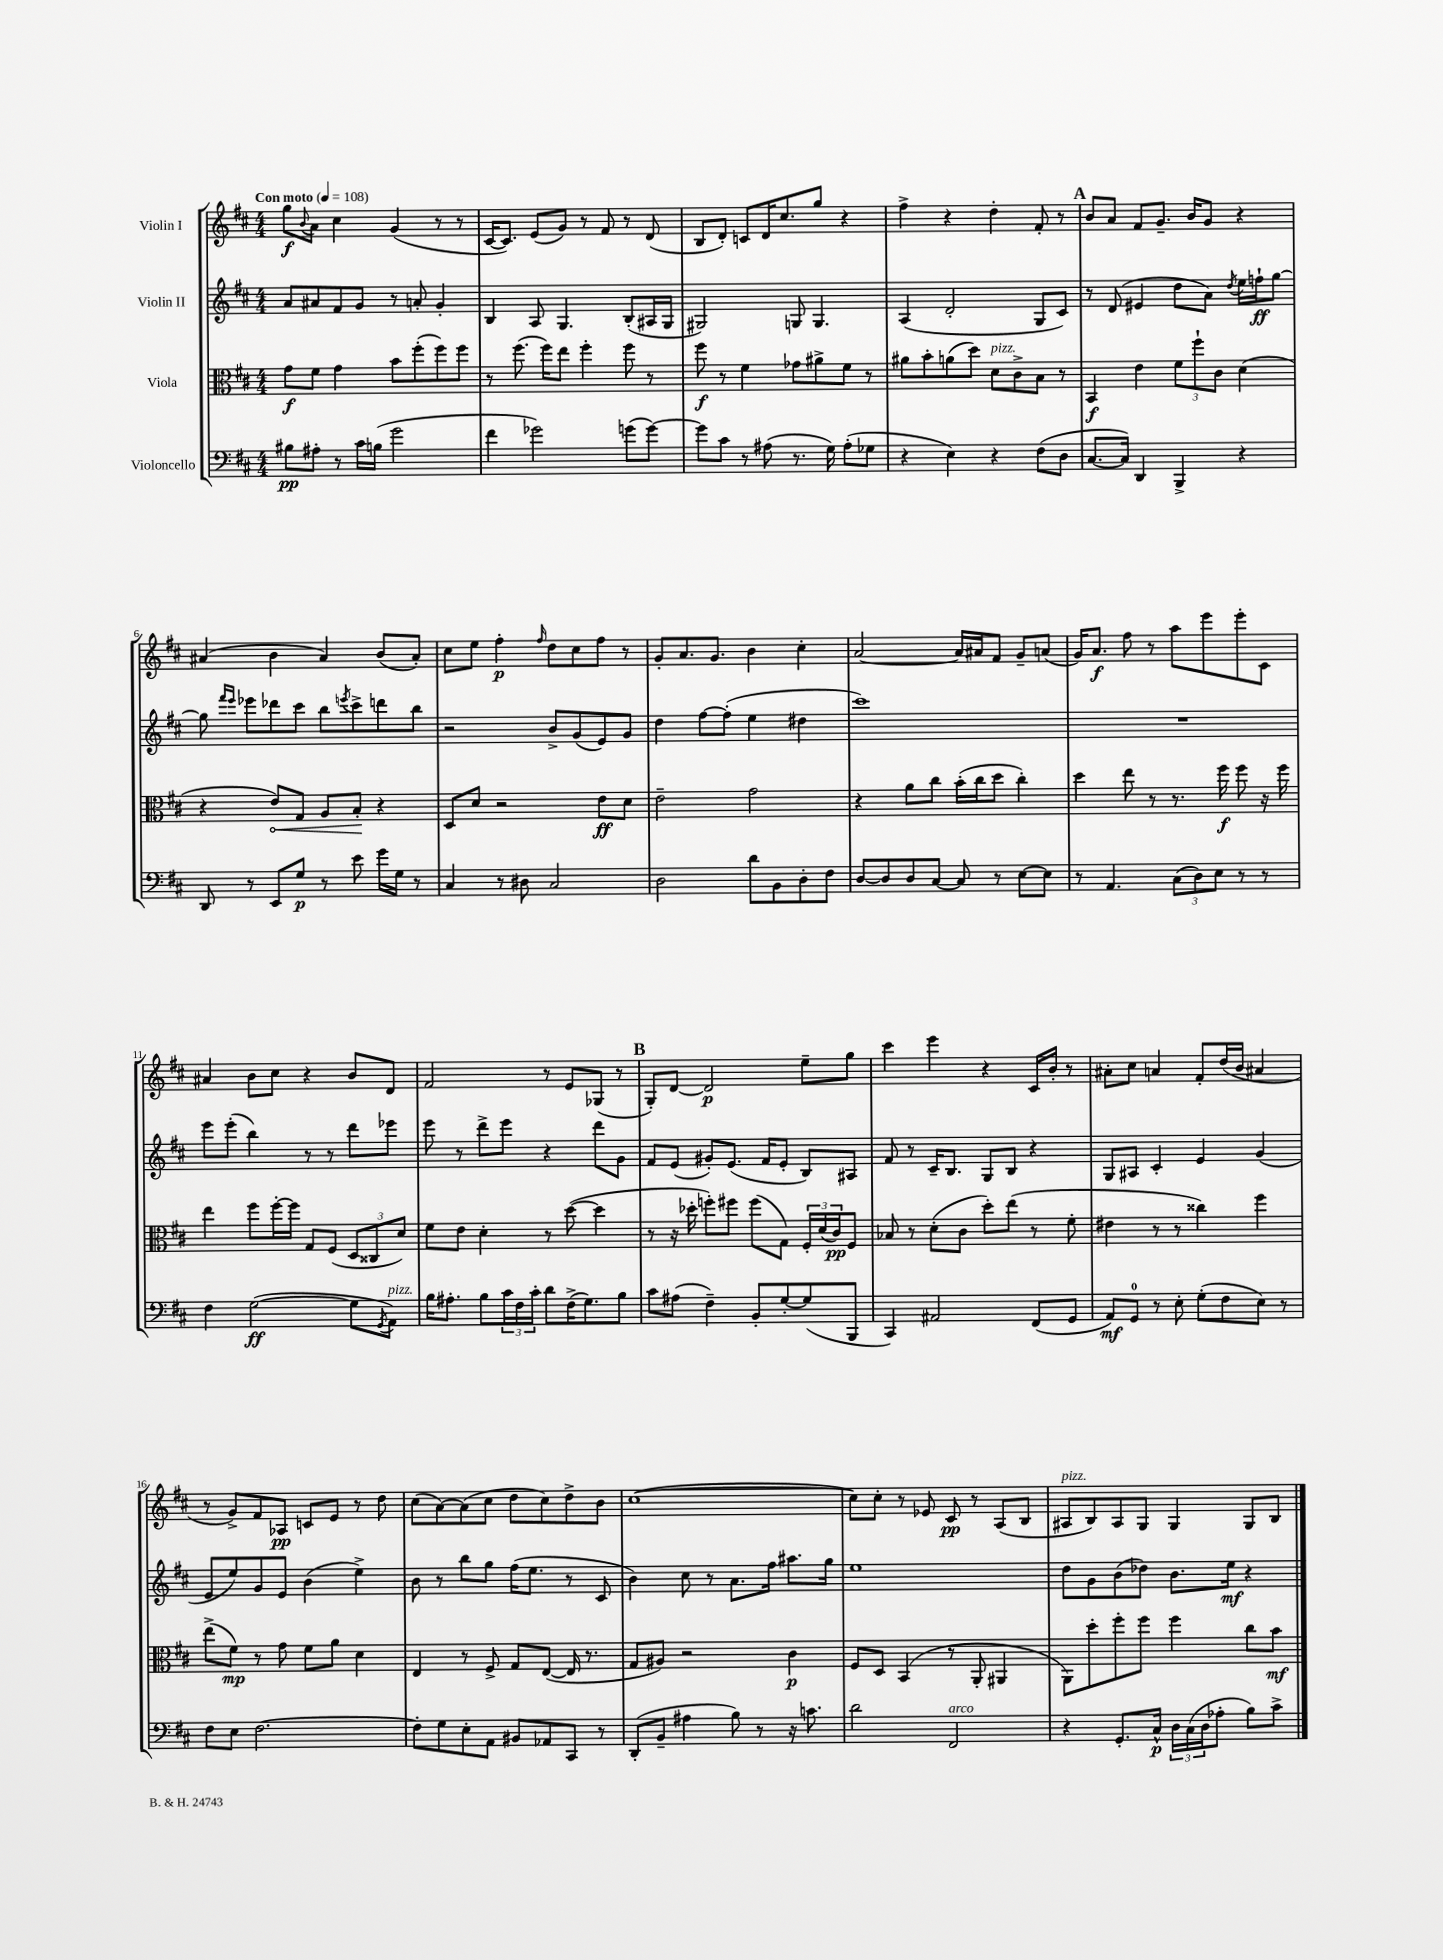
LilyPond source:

<<
\new StaffGroup <<
\new Staff = "s0" \with { instrumentName = "Violin I" } {
    \clef treble \key d \major \numericTimeSignature \time 4/4 \tempo "Con moto" 4 = 108
    g''8\f \appoggiatura { b'8 } a'8 cis''4 g'4( r8 r8 |
    cis'16~ cis'8.) e'8( g'8) r8 fis'8 r8 d'8( |
    b8 d'8-.) c'8 d'16 cis''8. g''8 r4 |
    fis''4-> r4 d''4-. fis'8-. r8 |
    \mark \markup { \bold "A" } b'8 a'8 fis'8 g'8.-- b'16 g'8 r4 |
    ais'4( b'4 ais'4) b'8( ais'8-.) |
    cis''8 e''8 fis''4-.\p \grace { fis''16 } d''8 cis''8 fis''8 r8 |
    g'8-. a'8. g'8. b'4 cis''4-. |
    a'2~ a'16 ais'16 fis'8 g'8-- a'8( |
    g'16) a'8.\f fis''8 r8 a''8 e'''8 e'''8-. cis'8 |
    ais'4 b'8 cis''8 r4 b'8 d'8 |
    fis'2 r8 e'8 ges8( r8 |
    \mark \markup { \bold "B" } g8-.) d'8~ d'2\p e''8-- g''8 |
    cis'''4 e'''4 r4 cis'16 b'16-. r8 |
    ais'8-. cis''8 a'4 fis'8-. d''16( b'16 ais'4 |
    r8 g'8->) fis'8 aes8\pp c'8 e'8 r8 d''8 |
    cis''8( a'8~) a'8( cis''8 d''8 cis''8) d''8-> b'8 |
    cis''1~( |
    cis''8) cis''8-. r8 ees'8 cis'8\pp r8 a8( b8 |
    ais8^\markup { \italic "pizz." } b8) ais8 g8 g4 g8 b8 \bar "|." |
}
\new Staff = "s1" \with { instrumentName = "Violin II" } {
    \clef treble \key d \major \numericTimeSignature \time 4/4
    a'8 ais'8 fis'8 g'8 r8 a'8-. g'4-. |
    b4 a8 g4. b8-.( ais16 g16 |
    gis2) g8 g4. |
    a4( d'2-. g8 cis'8) |
    \mark \markup { \bold "A" } r8 d'8( eis'4 d''8 a'8) \acciaccatura { d''8 } e''16 f''16-!\ff g''8~ |
    g''8 \grace { fis'''16 e'''16 } ees'''8 des'''8 cis'''8 b''8 \acciaccatura { e'''8 } cis'''8-> d'''8 b''8 |
    r2 b'8-> g'8( e'8) g'8 |
    d''4 fis''8~ fis''8-.( e''4 dis''4 |
    cis'''1) |
    R1 |
    e'''8 e'''8-.( b''4) r8 r8 d'''8 ees'''8 |
    e'''8 r8 d'''8-> e'''8 r4 d'''8 g'8 |
    \mark \markup { \bold "B" } fis'8 e'8( gis'8-.) e'8.( fis'16 e'8-. b8) ais8 |
    fis'8 r8 cis'16-- b8. g8 b8 r4 |
    g8 ais8 cis'4-. e'4 g'4( |
    e'8 e''8) g'8 e'8 b'4( e''4->) |
    b'8 r8 b''8 g''8 fis''16( e''8. r8 cis'8 |
    b'4) cis''8 r8 a'8. fis''16 ais''8. g''16 |
    e''1 |
    d''8 g'8 b'8( des''8) b'8. e''16\mf r4 \bar "|." |
}
\new Staff = "s2" \with { instrumentName = "Viola" } {
    \clef alto \key d \major \numericTimeSignature \time 4/4
    g'8\f fis'8 g'4 b'8 fis''8-.( fis''8) fis''8 |
    r8 fis''8.( fis''16) e''8 fis''4-. fis''8 r8 |
    fis''8\f r8 fis'4 ges'8 ais'8-> fis'8 r8 |
    ais'8 b'8-. a'8( d''8) d'8^\markup { \italic "pizz." } cis'8-> b8 r8 |
    \mark \markup { \bold "A" } b,4\f e'4 \tuplet 3/2 { fis'8 fis''8-! cis'8 } d'4( |
    r4 \once \override Hairpin.circled-tip = ##t e'8\<) g8 a8 b8-.\! r4 |
    d8 d'8 r2 e'8\ff d'8 |
    e'2-- g'2 |
    r4 a'8 cis''8 b'16-.( cis''16 d''8 cis''4-.) |
    d''4 e''8 r8 r8. fis''16\f fis''8 r16 fis''16 |
    e''4 fis''8 fis''16~-. fis''16 g8 fis8( \tuplet 3/2 { d8 cisis8 d'8) } |
    fis'8 e'8 d'4-. r8 d''8~( d''4 |
    \mark \markup { \bold "B" } r8 r16 des''16-. f''8-.) fis''8 fis''8( g8) \tuplet 3/2 { fis16-. d'16( cis'16\pp) } fis8 |
    bes8 r8 d'8-.( cis'8 d''8-.) e''8( r8 fis'8-. |
    eis'4 r8 r8 cisis''4) fis''4 |
    e''8->( fis'8\mp) r8 g'8 fis'8 a'8 d'4 |
    e4 r8 fis8-> g8 e8~( e16 r8. |
    g8 ais8) r2 cis'4\p |
    fis8 d8 b,4( r8 a,8-. ais,4 |
    a,8) d''8-. fis''8-. fis''8 fis''4 cis''8 b'8\mf \bar "|." |
}
\new Staff = "s3" \with { instrumentName = "Violoncello" } {
    \clef bass \key d \major \numericTimeSignature \time 4/4
    bis8\pp ais8-. r8 cis'16 b16( g'2 |
    fis'4 ges'2) g'8( g'8~) |
    g'8 cis'8 r8 ais8( r8. g16) ais8-.( ges8 |
    r4 e4) r4 fis8( d8 |
    \mark \markup { \bold "A" } cis8.~ cis16) d,4 b,,4-> r4 |
    d,8 r8 e,8 g8\p r8 e'8 g'16 g16 r8 |
    cis4 r8 dis8 cis2 |
    d2 d'8 b,8 d8-. fis8 |
    d8~ d8 d8 cis8~ cis8 r8 e8~ e8 |
    r8 a,4. \tuplet 3/2 { cis8( d8) e8 } r8 r8 |
    fis4 g2~\ff( g8 \acciaccatura { g,8 } a,8^\markup { \italic "pizz." }) |
    b16 ais8.-. b8 \tuplet 3/2 { cis'16 fis16 cis'16-. } d'8 fis16->( g8.) b8 |
    \mark \markup { \bold "B" } cis'8 ais8( fis4--) b,8-. g8~-. g8( b,,8 |
    cis,4) ais,2 fis,8( g,8 |
    a,8\mf) g,8-0 r8 e8-. g8-.( fis8 e8) r8 |
    fis8 e8 fis2.~ |
    fis8-. g8 e8-. a,8 bis,8 aes,8 cis,8 r8 |
    d,8-.( b,8-- ais4 b8) r8 r16 c'8. |
    d'2 fis,2^\markup { \italic "arco" } |
    r4 g,8.-. cis16-^\p \tuplet 3/2 { d16 cis16( d16 } aes8-. b8) cis'8-> \bar "|." |
}
>>
>>
